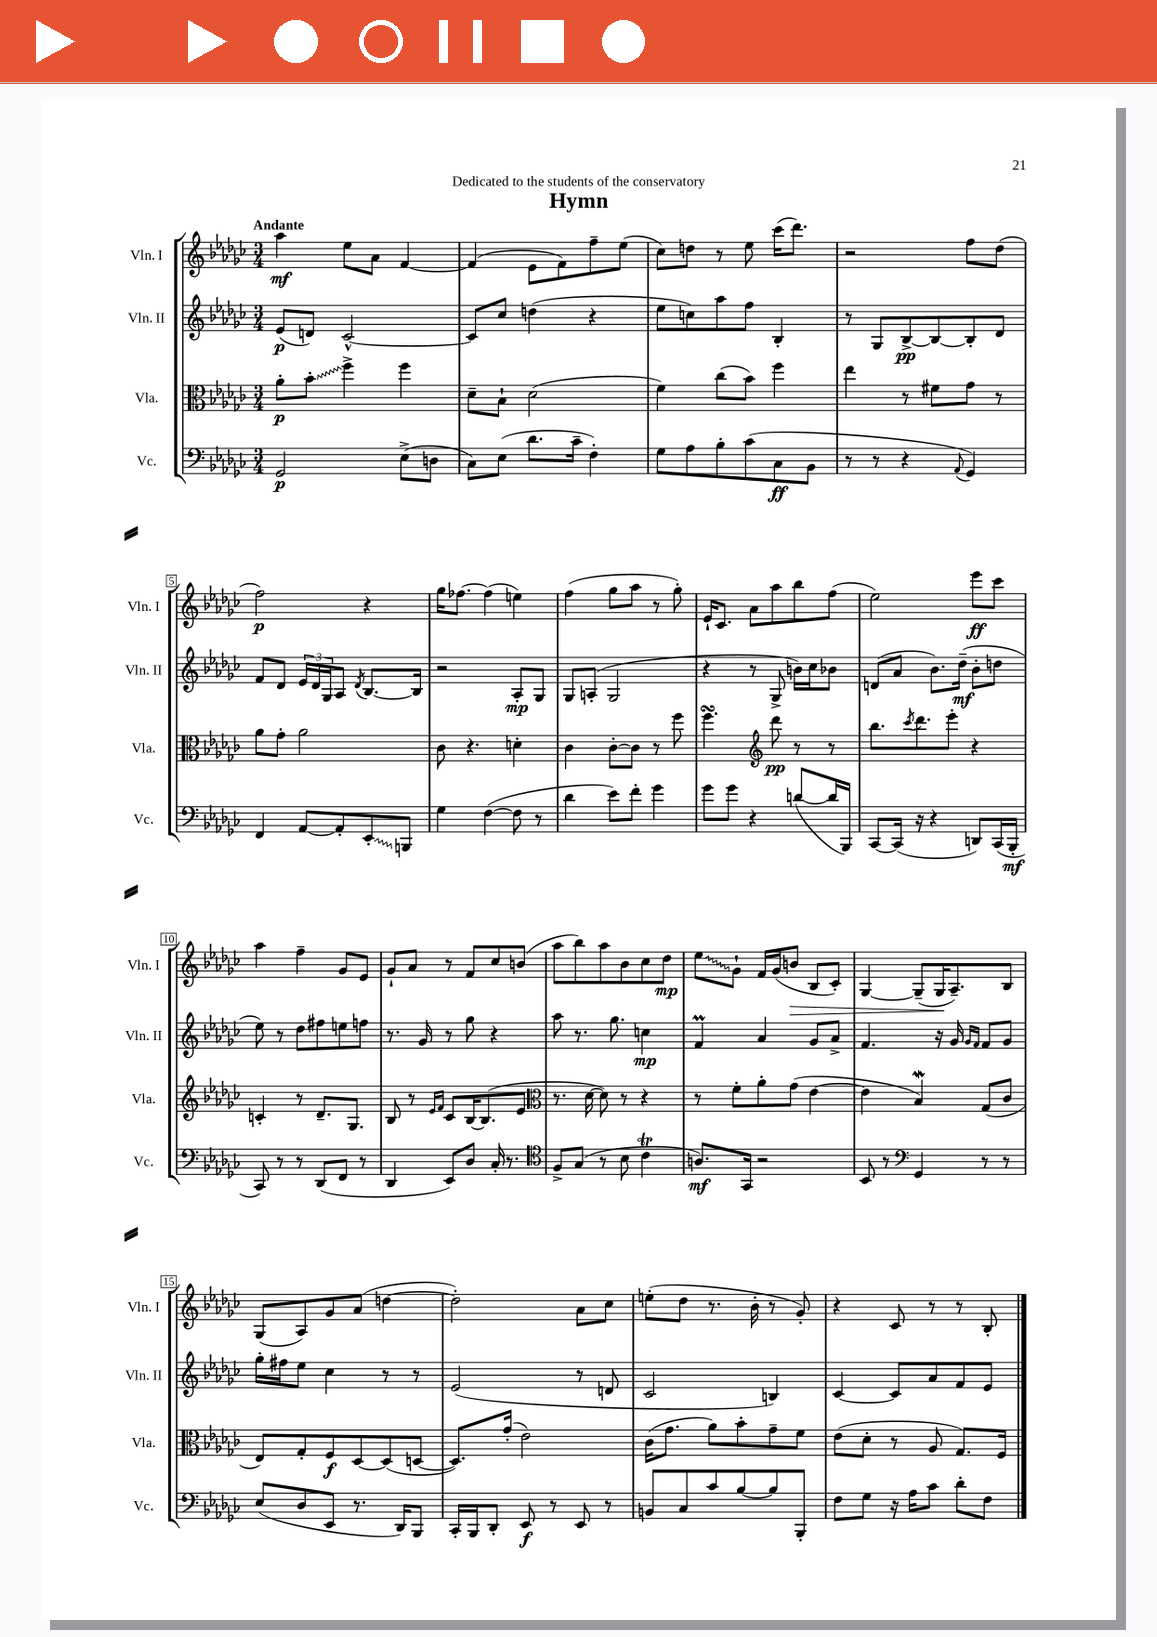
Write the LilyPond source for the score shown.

\header { title = "Hymn" dedication = "Dedicated to the students of the conservatory" }
<<
\new StaffGroup <<
\new Staff = "s0" \with { instrumentName = "Vln. I" shortInstrumentName = "Vln. I" } {
    \clef treble \key ges \major \numericTimeSignature \time 3/4 \tempo "Andante"
    aes''4\mf ees''8 aes'8 f'4~ |
    f'4( ees'8 f'8) f''8-- ees''8( |
    ces''8) d''8 r8 ees''8 ces'''16( des'''8.) |
    r2 f''8 des''8( |
    f''2\p) r4 |
    ges''16 fes''8.~ fes''4( e''4) |
    f''4( ges''8 aes''8 r8 ges''8-.) |
    ees'16-! ces'8. aes'8 aes''8 bes''8 f''8( |
    ees''2) ees'''8\ff ces'''8 |
    aes''4 f''4-- ges'8 ees'8 |
    ges'8-! aes'8 r8 f'8 ces''8 b'8( |
    aes''8 bes''8) aes''8 bes'8 ces''8 des''8\mp |
    \once \override Glissando.style = #'zigzag ees''8\glissando ges'8-! f'16 ges'16( b'8\> bes8 ces'8-.) |
    ges4~ ges8--( ges16\! aes8.--) bes8 |
    ges8( aes8) ges'8 aes'8( d''4~ |
    d''2-.) aes'8 ces''8 |
    e''8-.( des''8 r8. bes'16-. r8 ges'8-.) |
    r4 ces'8 r8 r8 bes8-. \bar "|." |
}
\new Staff = "s1" \with { instrumentName = "Vln. II" shortInstrumentName = "Vln. II" } {
    \clef treble \key ges \major \numericTimeSignature \time 3/4
    ees'8\p( d'8) ces'2~-^ |
    ces'8 ces''8 d''4( r4 |
    ees''8 c''8) aes''8 f''8 bes4-. |
    r8 ges8 bes8~->\pp bes8~ bes8-. des'8 |
    f'8 des'8 \tuplet 3/2 { ees'16 des'16 ges16 } aes8 \acciaccatura { des'8 } bes8.~ bes16 |
    r2 aes8-.\mp ges8 |
    ges8 a8-.( ges2 |
    r4 r8 ges8-> b'16) ces''16 bes'8 |
    d'8( aes'8 bes'8.) des''16--\mf( bes'8-. d''8 |
    ees''8) r8 des''8 fis''8 e''8 f''8 |
    r8. ges'16 r8 ges''8 r4 |
    aes''8 r8. ges''8. c''4\mp |
    f'4\prall aes'4 ges'8 aes'8-> |
    f'4. r16 ges'16 \grace { ges'16 f'16 } f'8 ges'8 |
    ges''16-. fis''16 ees''8 ces''4 r8 r8 |
    ees'2( r8 d'8 |
    ces'2 b4) |
    ces'4~ ces'8 aes'8 f'8 ees'8 \bar "|." |
}
\new Staff = "s2" \with { instrumentName = "Vla." shortInstrumentName = "Vla." } {
    \clef alto \key ges \major \numericTimeSignature \time 3/4
    aes'8-.\p \once \override Glissando.style = #'zigzag bes'8-.\glissando f''4-> f''4 |
    des'8-- bes8-! des'2( |
    f'4) ces''8( bes'8) f''4 |
    ees''4 r8 fis'8 ges'8 r8 |
    aes'8 ges'8-. aes'2 |
    ces'8 r4. d'4-. |
    ces'4 ces'8~-. ces'8 r8 f''8 |
    f''4.\turn \clef treble des'''8\pp r8 r8 |
    bes''8. \acciaccatura { ces'''8 } des'''8. ees'''8-. r4 |
    c'4-. r8 des'8.-- ges8. |
    bes8 r8 \grace { ees'16 f'16 } ces'8 bes16~ bes8.( ees'8 |
    \clef alto r8. des'16~ des'8) r8 r4 |
    r8 f'8-. aes'8-. ges'8( ees'4~ |
    ees'4 bes4\mordent) ges8( ces'8 |
    ees8) ges8-. f8\f des8~ des8( d8~ |
    d8.) ges'16-.( ees'2) |
    ces'16( ges'8. aes'8) bes'8-. ges'8-- f'8 |
    ees'8( des'8-. r8 aes8 ges8.) f16 \bar "|." |
}
\new Staff = "s3" \with { instrumentName = "Vc." shortInstrumentName = "Vc." } {
    \clef bass \key ges \major \numericTimeSignature \time 3/4
    ges,2\p ees8->( d8 |
    ces8) ees8( des'8. ces'16-- f4-.) |
    ges8 aes8 bes8-. ces'8( ces8\ff bes,8 |
    r8 r8 r4 \appoggiatura { aes,8 } ges,4) |
    f,4 aes,8~ aes,8-. \once \override Glissando.style = #'zigzag ees,8-.\glissando b,,8 |
    ges4 f4~( f8 r8 |
    des'4 ees'8) f'8-. ges'4 |
    ges'8 ges'8 r4 d'8~( d'16 bes,,16) |
    ces,8~ ces,16( r16 r4 d,8) ces,16( bes,,16-.\mf |
    ces,8) r8 r8 des,8( f,8 r8 |
    des,4 ees,8) des8 ces16-. r8. |
    \clef tenor f8-> ges8( r8 bes8 ces'4\trill |
    a8.\mf) ges,16 r2 |
    bes,8 r8 \clef bass ges,4 r8 r8 |
    ees8( des8 ees,8 r8. des,16) bes,,8 |
    ces,16-. bes,,16 des,8-. ees,8\f r8 ees,8 r8 |
    b,8 ces8 ces'8 bes8~ bes8 bes,,8-. |
    f8 ges8 r16 aes16 ces'8 des'8-. f8 \bar "|." |
}
>>
>>
\layout { \context { \Score \override BarNumber.stencil = #(make-stencil-boxer 0.1 0.3 ly:text-interface::print) } }
